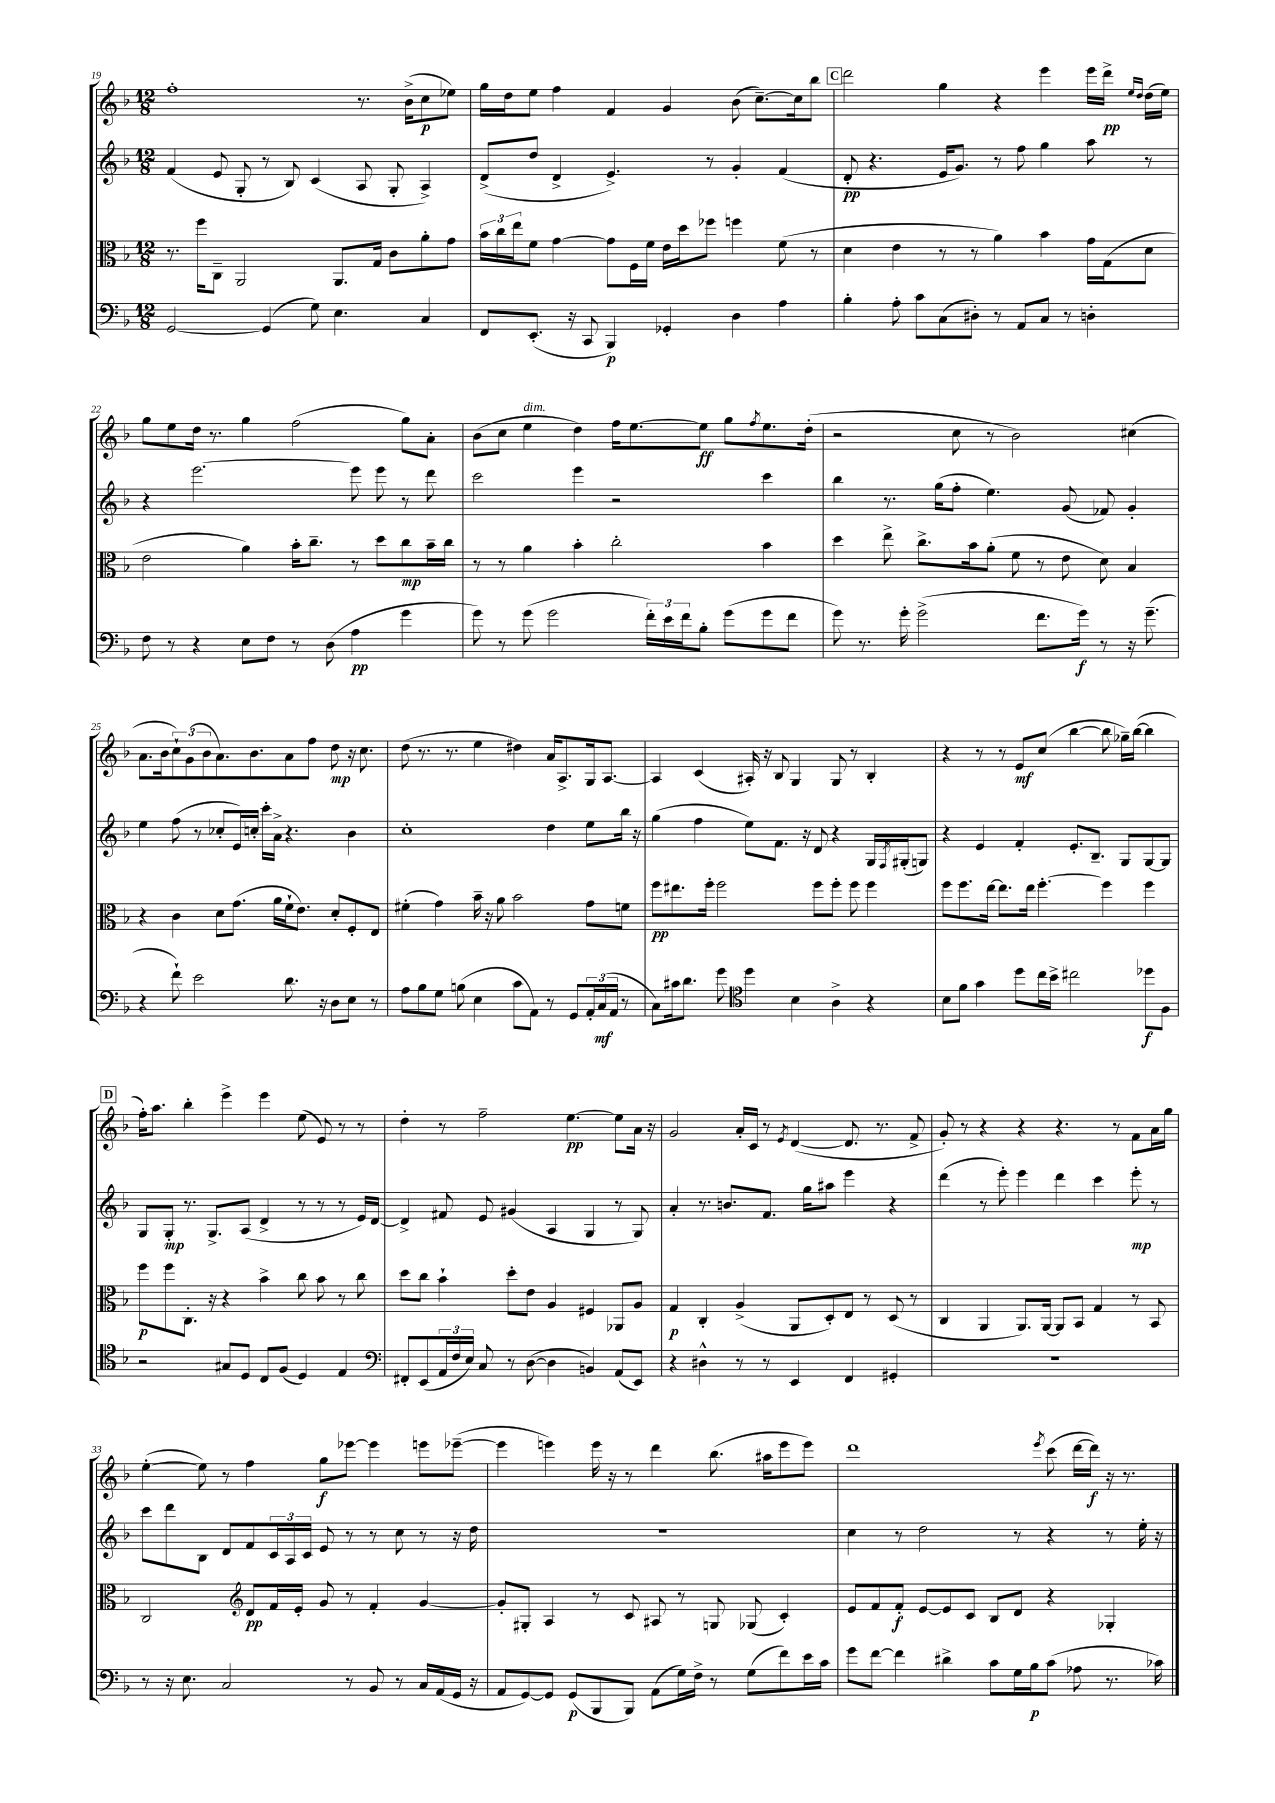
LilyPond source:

<<
\new StaffGroup <<
\new Staff = "s0" {
    \clef treble \key f \major \numericTimeSignature \time 12/8
    f''1-. r8. bes'16->( c''8\p ees''8) |
    g''16 d''16 e''8 f''4 f'4 g'4 bes'8( c''8.~--) c''16 bes''8 |
    \mark \markup { \box "C" } d'''2 g''4 r4 e'''4 e'''16 d'''16->\pp \grace { e''16 d''16 } d''16( e''16) |
    g''8 e''8 d''16 r8. g''4 f''2( g''8) a'8-. |
    bes'8( c''8 e''4^\markup { \italic "dim." } d''4) f''16 e''8.~ e''8\ff g''8 \acciaccatura { f''8 } e''8. d''16-.( |
    r2 c''8 r8 bes'2) cis''4( |
    a'8. bes'16 \tuplet 3/2 { c''8-!) g'8( bes'8 } a'8.) bes'8. a'8 f''8 d''8\mp r16 c''8. |
    d''8( r8. r8. e''4 dis''4) a'16 a8.-> g16 a8.~ |
    a4 c'4( ais16-.) r16 bes8 g4 g8 r8 bes4-. |
    r4 r8 r8 e'8\mf c''8( bes''4~ bes''8 ges''16--) bes''16~( bes''4 |
    \mark \markup { \box "D" } f''16-.) a''8. bes''4-. e'''4-> e'''4 e''8( e'8) r8 r8 |
    d''4-. r8 f''2-- e''4.~\pp e''8 a'16 r16 |
    g'2 a'16-. c'16 r8 \acciaccatura { e'8 } d'4~( d'8. r8. f'8-> |
    g'8-.) r8 r4 r4 r4. r8 f'8 a'16 g''16 |
    e''4~-.( e''8) r8 f''4 g''8\f ees'''8~ ees'''4 e'''8 ees'''8~--( |
    ees'''4 e'''4) e'''16 r16 r8 d'''4 bes''8.( ais''16 e'''8 e'''8) |
    d'''1 \acciaccatura { e'''8 } c'''8( d'''16~ d'''16\f) r16 r8. \bar "|." |
}
\new Staff = "s1" {
    \clef treble \key f \major \numericTimeSignature \time 12/8
    f'4( e'8 g8-. r8 bes8) c'4( a8 g8-. a4->) |
    d'8->( d''8 d'4-> e'4.->) r8 g'4-. f'4( |
    \mark \markup { \box "C" } d'8-.\pp r4. e'16 g'8.) r8 f''8 g''4 a''8 r8 |
    r4 e'''2.~ e'''8 e'''8 r8 d'''8 |
    c'''2 e'''4 r2 c'''4 |
    bes''4 r8. g''16( f''8-. e''4.) g'8( fes'8) g'4-. |
    e''4 f''8( r8 ces''8-. e'16) c''16-. c'''16-. a'16-> r4. bes'4 |
    c''1-. d''4 e''8 bes''16 r16 |
    g''4( f''4 e''8) f'8. r16 d'8 r4 g16 \acciaccatura { f8 } gis16-.( g8) |
    r4 e'4 f'4-. e'8.-. bes8.-- g8 g8~ g8 |
    \mark \markup { \box "D" } g8 g8-.\mp r8. g8.-> a8( d'4-> r8 r8 r8 e'16) d'16~ |
    d'4-> fis'8 e'8 gis'4( a4 g4 r8 g8) |
    a'4-. r8. b'8. f'8. g''16 ais''8 e'''4 r4 |
    d'''4( r8 e'''8-.) e'''4 d'''4 c'''4 e'''8-.\mp r8 |
    c'''8 d'''8 bes8 d'8 f'8 \tuplet 3/2 { c'16 a16 c'16 } e'8 r8 r8 c''8 r8 r16 d''16 |
    R1. |
    c''4 r8 d''2 r8 r4 r8 e''16-. r16 \bar "|." |
}
\new Staff = "s2" {
    \clef alto \key f \major \numericTimeSignature \time 12/8
    r8. f''16 c8-- a,2 a,8. g16 c'8 a'8-. g'8 |
    \tuplet 3/2 { bes'16 c''16 e''16 } f'8 g'4~ g'8 f16 f'16 e'16 d''16 fes''8 f''4 f'8( r8 |
    \mark \markup { \box "C" } d'4 e'4 r8 r8 a'4) bes'4 g'16 g16( d'8 |
    e'2 a'4) bes'16-. c''8.-- r8 d''8 c''8\mp bes'16-- c''16 |
    r8 r8 a'4 bes'4-. c''2-. bes'4 |
    d''4 e''8-> c''8.-> bes'16 a'8-.( f'8 r8 e'8 d'8) bes4 |
    r4 c'4 d'8 g'8.( a'16 f'16-! e'8.) d'8-. f8-. e8 |
    fis'4-.( g'4) bes'16-- r16 a'8 bes'2 g'8 f'8 |
    f''8\pp eis''8. f''16-. f''2 f''8 f''8-. f''8 f''4 |
    f''8 f''8. e''16~ e''8. e''16 f''4.~-. f''4 f''4 |
    \mark \markup { \box "D" } f''8\p f''8 c8.-. r16 r4 bes'4-> c''8 bes'8 r8 c''8 |
    d''8 c''8 bes'4-! d''8-. e'8 a4 fis4 aes,8 a8 |
    g4\p c4-. a4->( a,8 d8-.) e8 r8 d8( r8 |
    c4 a,4 a,8.) a,16~ a,8 bes,8 g4 r8 bes,8 |
    c2 \clef treble d'8\pp f'16 e'16-. g'8 r8 f'4-. g'4~ |
    g'8-. gis8-. a4 r8 c'8 ais8 r8 g8 ges8( c'4-.) |
    e'8 f'8 f'8-.\f e'8~ e'8 c'8 bes8 d'8 r4 ges4-. \bar "|." |
}
\new Staff = "s3" {
    \clef bass \key f \major \numericTimeSignature \time 12/8
    g,2~ g,4( g8) e4. c4 |
    f,8 e,8.-.( r16 c,8 bes,,4\p) ges,4-. d4 a4 |
    \mark \markup { \box "C" } bes4-. a8-. c'8 c8( dis8-.) r8 a,8 c8 r8 d4-. |
    f8 r8 r4 e8 f8 r8 d8( a4\pp g'4 |
    g'8) r8 g'8( g'2 \tuplet 3/2 { f'16-.) e'16 f'16 } bes8-. g'8( g'8 f'8 |
    g'8) r8. g'16-. g'2->( f'8. g'16\f) r8 r16 g'8.--( |
    r4 f'8-!) e'2 d'8. r16 d8 e8 r8 |
    a8 bes8 g8 b8( e4 c'8 a,8) r8 g,8 \tuplet 3/2 { a,16-. c16\mf( a,16 } r8 |
    c8) cis'16 d'8. g'8 \clef tenor d''4 bes4 a4-> r4 |
    bes8 f'8 g'4 d''8 c''16 bes'16-> cis''2 des''8\f f8 |
    \mark \markup { \box "D" } r2 gis8 d8 c8 f8( d4) e4 |
    \clef bass fis,8-. e,8( \tuplet 3/2 { a,16 f16 e16) } c8 r8 d8~( d4 b,4) a,8( e,8) |
    r4 dis4-^ r8 r8 e,4 f,4 gis,4-. |
    R1. |
    r8 r16 e8. c2 r8 bes,8 r8 c16 a,16( g,16 r16 |
    a,8 g,8~) g,8 g,8\p( bes,,8 bes,,8) a,8( g16) f16-> r8 g8( f'8) e'16 c'16 |
    g'8 f'8~ f'4 dis'4-> c'8 g16 bes16\p c'8( aes8 r8. ces'16) \bar "|." |
}
>>
>>
\layout { \context { \Score currentBarNumber = #19 } }
